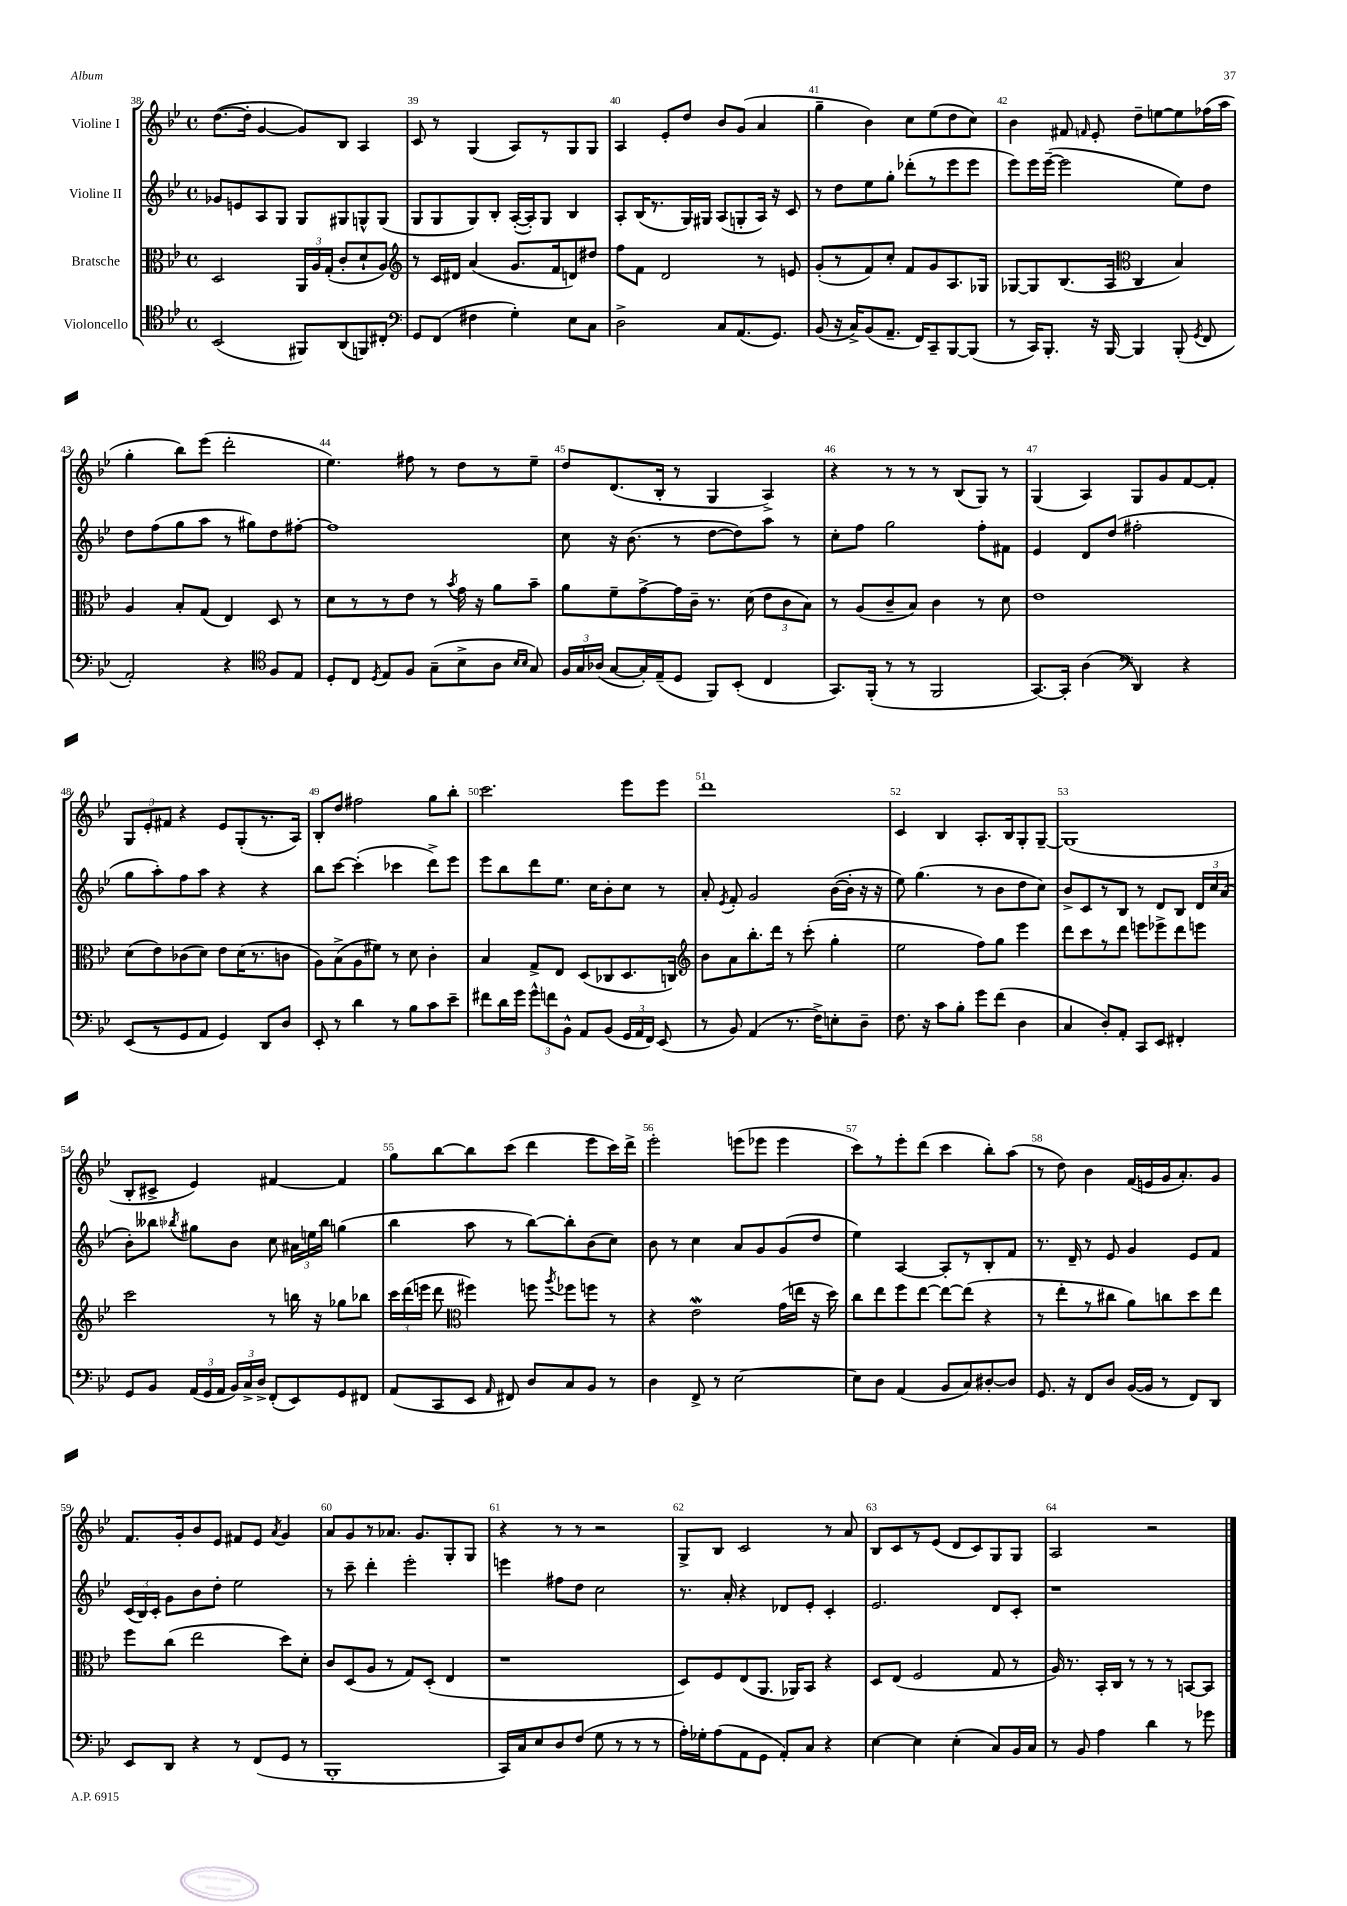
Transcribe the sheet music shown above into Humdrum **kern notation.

**kern	**kern	**kern	**kern
*part4	*part3	*part2	*part1
*staff4	*staff3	*staff2	*staff1
*I"Violoncello	*I"Bratsche	*I"Violine II	*I"Violine I
*clefC4	*clefC3	*clefG2	*clefG2
*k[b-e-]	*k[b-e-]	*k[b-e-]	*k[b-e-]
*M4/4	*M4/4	*M4/4	*M4/4
*met(c)	*met(c)	*met(c)	*met(c)
=38	=38	=38	=38
(2BB-/	2D/	8g-X/L	([8.dd\L
.	.	8en/	.
.	.	.	16dd'\Jk]
.	.	8A/	[4g/
.	.	8G/J	.
8FF#X/L)	24AA/LL	8G/L	8g/L])
.	24A/	.	.
.	(24G'/JJ	.	.
(8AA/	8c'/L	8G#X/	8B-/J
8FFn/)	8d`/	8Gn^^/	4A/
8C#X'/J	8A/J)	(8G/J	.
=39	=39	=39	=39
*clefF4	*clefG2	*	*
8GG/L	8r	8G/L	8c/
(8FF/J	16c/LL	8G/	8r
.	16d#X/JJ	.	.
4F#X\	(4a/	8G/)	(4G/
.	.	8B-'/J	.
4G'\)	8.g/L	([16A'/LL	8A/L)
.	.	16A'/J])	.
.	.	8G/J	8r
.	16f/k	.	.
8E-\L	8dn/)	4B-/	8G/
8C\J	8dd#X/J	.	8G/J
=40	=40	=40	=40
2D^\	8ff\L	8A'/L	4A/
.	8f\J	(16B-/K	.
.	.	8.r	.
.	2d/	.	8e-'/L
.	.	16G/L)	8dd/J
.	.	16G#X/JJ	.
8C/L	.	(8A/L	8b-/L
(8.AA/	.	8Gn'/	(8g/J
.	8r	16A/Jk)	4a/
8.GG/J)	.	16r	.
.	8en/	8c/	.
=41	=41	=41	=41
(8BB-/	(8g'/L	8r	4gg~\
16r	8r	8dd\L	.
16C^/KL)	.	.	.
(8BB-/	8f/)	8ee-\	4b-\)
8.AA~/J	8cc'/J	8gg'\J	.
.	8f/L	(8ddd-X'\L	8cc\L
16FF/KL)	.	.	.
8CC~/	8g/	8r	(8ee-\
[8BBB-/	8.A/	8eee-\	8dd\
(8BBB-/J]	.	8eee-\J	8cc\J)
.	16G-X/Jk	.	.
=42	=42	=42	=42
8r	[8G-X/L	8eee-\L)	4b-\
16CC/KL)	8G-/]	16eee-\L	.
8.BBB-'/J	.	([16eee-~\JJ	.
.	(8.B-/	2eee-\]	8f#X/
.	.	.	16qqfn/
16r	.	.	8e-'/
[16BBB-/	16A/Jk	.	.
*	*clefC3	*	*
4BBB-/]	4C/	.	8dd~\L
.	.	.	[8een\
(8BBB-'/	4B-/)	8ee-\L)	8ee\]
8qGG/	.	.	.
8FF/	.	8dd\J	(16ff-X\L
.	.	.	16aa\JJ
!!LO:LB:g=z
=43	=43	=43	=43
2AA'/)	4A/	8dd\L	4gg'\
.	.	(8ff\	.
.	8B-'/L	8gg\	8bb-\L)
.	(8G/J	8aa\J	(8eee-\J
4r	4E-/)	8r	2ddd'\
.	.	8gg#X\L)	.
*clefC4	*	*	*
8F/L	8D/	8dd\	.
8E-/J	8r	[8ff#X'\J	.
=44	=44	=44	=44
8D'/L	8d\L	1ff#]	4.ee-\)
8C/J	8r	.	.
8qD/	.	.	.
8E-/L	8r	.	.
8F/J	8e-\J	.	8ff#X\
(8G~\L	8r	.	8r
.	8qb-/	.	.
8B-^\	16g\	.	8dd\L
.	16r	.	.
8A\J	8a\L	.	8r
16qqB-/LL	.	.	.
16qqB-/JJ	.	.	.
8G/)	8b-~\J	.	8ee-~\J
=45	=45	=45	=45
24F/LL	8a\L	8cc\	8dd/L
24G/	.	.	.
(24A-X/JJ	.	.	.
[8G/L	8f~\	16r	(8.d/
.	.	(8.b-\	.
16G'/L])	[8g^\	.	.
(16E-~/J	.	.	16B-'/Jk
8D/J	16g\L]	8r	8r
.	16c~\JJ	.	.
8FF/L)	8.r	[8dd\L	4G/
(8BB-'/J	.	8dd\])	.
.	(16d\	.	.
4C/	12e-\L	8aa\J	4A^/)
.	12c\	.	.
.	.	8r	.
.	12B-\J)	.	.
=46	=46	=46	=46
8.GG/L)	8r	8cc'\L	4r
.	(8A/L	8ff\J	.
(16FF'/Jk	.	.	.
8r	8c~/	2gg\	8r
8r	8B-/J)	.	8r
2FF/	4c\	.	8r
.	.	.	(8B-/L
.	8r	8ff'\L	8G/J)
.	8d\	8f#X\J	8r
=47	=47	=47	=47
[8.GG/L)	1e-	4e-/	(4G/
16GG'/Jk]	.	.	.
(4A\	.	8d/L	4A/)
.	.	(8dd/J	.
*clefF4	*	*	*
4DD/)	.	2ff#X'\	8G/L
.	.	.	8g/
4r	.	.	[8f/
.	.	.	8f'/J]
!!LO:LB:g=z
=48	=48	=48	=48
(8EE-/L	(8d\L	8gg\L	12G/L
.	.	.	12e-'/
8r	8e-\)	8aa'\)	.
.	.	.	12f#X/J
8GG/	(8c-X\	8ff\	4r
8AA/J	8d\J)	8aa\J	.
4GG/)	8e-\L	4r	8e-/L
.	(16d\K	.	(8G'/
.	8.r	.	.
8DD/L	.	4r	8.r
8D/J	8cn\J	.	.
.	.	.	16A/Jk)
=49	=49	=49	=49
8EE-'/	8A\L)	8bb-\L	8B-'/L
8r	(8B-^\	[8ccc\J	8dd/J
4d\	8A\	(4ccc'\]	2ff#X\
.	8f#X\J)	.	.
8r	8r	4ccc-X\	.
8B-\L	8d\	.	.
8c\	4c'\	8ddd^\L)	8gg\L
8e-~\J	.	8eee-\J	8bb-'\J
=50	=50	=50	=50
8f#X\L	4B-/	8eee-\L	2.ccc\
16d\L	.	8bb-\	.
16g\JJ	.	.	.
12g^^\L	8G^/L	8ddd\	.
12fn\	.	.	.
.	8E-/J	8.ee-\J	.
12BB-^^\J	.	.	.
8AA/L	(8D/L	.	.
.	.	16cc\KL	.
(8BB-/J	8C-X/	8b-'\	.
24GG/LL	8.D/	8cc\J	8eee-\L
24AA/	.	.	.
24FF/JJ)	.	.	.
(8EE-/	.	8r	8eee-\J
.	16Cn/Jk)	.	.
=51	=51	=51	=51
*	*clefG2	*	*
8r	8b-\L	8a'/	1ddd
.	.	8qe-/	.
8BB-/)	8a\	8f'/	.
(4AA/	8.bb-'\	2g/	.
.	16ddd\Jk	.	.
8.r	8r	.	.
.	(8ccc'\	.	.
16F^\KL)	.	.	.
8En'\	4gg'\	([16b-\LL	.
.	.	16b-'\JJ]	.
8D~\J	.	16r	.
.	.	16r	.
=52	=52	=52	=52
8.F\	2ee-\	8ee-\)	4c/
.	.	(4.gg\	.
16r	.	.	.
8c\L	.	.	4B-/
8B-'\J	.	.	.
8g\L	8ff\L)	8r	8.A'/L
(8f\J	8gg\J	8b-\L	.
.	.	.	16B-/k
4D\	4eee-\	8dd\	8G'/
.	.	8cc\J)	[8G~/J
=53	=53	=53	=53
4C/	8ddd\L	8b-^/L	(1G]
.	8ccc\	8c/	.
8D'/L)	8r	8r	.
8AA'/J	8ddd\J	8B-/J	.
8CC/L	8eeen\L	8r	.
8EE-/J	8eee-X^\	8d/L	.
4FF#X'/	8ddd\	8B-/J	.
.	8eeen\J	24d/LL	.
.	.	24cc/	.
.	.	(24a/JJ	.
!!LO:LB:g=z
=54	=54	=54	=54
8GG/L	2ccc\	8b-'\L)	8B-'/L
8BB-/J	.	8bb--X\J	8c#X^/J
.	.	8qbb-X/	.
(24AA/LL	.	8gg#X\L	4e-/)
24GG/	.	.	.
24AA/JJ	.	.	.
24BB-/LL)	.	8b-\J	.
24C^/	.	.	.
24D^/JJ	.	.	.
(8FF'/L	8r	8cc\	[4f#X/
8EE-/)	16bbn\	24a#X\LL	.
.	.	24een\	.
.	16r	.	.
.	.	24bb-\JJ	.
8GG/	8gg-X\L	(4ggn\	4f#/]
8FF#X/J	8bb-X\J	.	.
=55	=55	=55	=55
(8AA/L	24ccc\LL	4bb-\	8gg\L
.	(24ddd\	.	.
.	24eeen\JJ	.	.
8CC/	8ddd\	.	[8bb-\
*	*clefC3	*	*
8EE-/J	4ff#X\)	8aa\	8bb-\]
16qqAA/	.	.	.
8FF#X/)	.	8r	(8ccc\J
8D/L	8ffn\	[8bb-\L)	4ddd\
.	8qaa/	.	.
8C/	8ff-X\L	8bb-'\]	.
8BB-/J	8ffn\J	(8b-\	8eee-\L
8r	8r	8cc\J)	16ccc\L)
.	.	.	16ddd^\JJ
=56	=56	=56	=56
4D\	4r	8b-\	2eee-'\
.	.	8r	.
8FF^/	2e-w\	4cc\	.
8r	.	.	.
[2E-\	.	8a/L	(8eeen\L
.	.	8g/	8eee-X\J
.	(16g\LL	(8g/	4eee-\
.	16een\JJ	.	.
.	16r	8dd/J	.
.	16dd\)	.	.
=57	=57	=57	=57
8E-\L]	8cc\L	4ee-\)	8ccc\L)
8D\J	8ee-\	.	8r
(4AA/	8ff\	[4A/	8eee-'\
.	[8ee-\J	.	(8ddd\J
8BB-/L	8ee-\L_	8A'/L]	4ccc\
8C/)	(8ee-\J]	8r	.
[8D#X'/	4r	8B-'/	8bb-'\L)
8D#/J]	.	8f/J	(8aa\J
=58	=58	=58	=58
8.GG/	8r	8.r	8r
.	8ee-'\L	.	8dd\)
16r	.	16d~/	.
8FF/L	8r	8r	4b-\
8D/J	8cc#X\J	8e-/	.
([16BB-/LL	8a\L)	4g/	(16f/LL
16BB-/JJ]	.	.	16en/
8r	8ccn\	.	16g/J
.	.	.	8.a'/)
8FF/L)	8dd\	8e-/L	.
8DD/J	8ee-\J	8f/J	8g/J
!!LO:LB:g=z
=59	=59	=59	=59
8EE-/L	8ff\L	(24c/LL	8.f/L
.	.	24B-/)	.
.	.	24c'/JJ	.
8DD/J	(8cc\J	8g\L	.
.	.	.	16g'/k
4r	2ee-\	8b-\	8b-/
.	.	8dd'\J	8e-/J
8r	.	2ee-\	8f#X/L
(8FF/L	.	.	8e-/J
.	.	.	8qa/
8GG/J	8dd\L)	.	4g/
8r	8d'\J	.	.
=60	=60	=60	=60
1BBB-'	8c/L	8r	8a/L
.	(8D/	8ccc~\	8g/
.	8A/J	4ddd'\	8r
.	8r	.	8.a-X/J
.	8G/L)	2eee-'\	.
.	.	.	8.g/L
.	(8D'/J	.	.
.	4E-/	.	8G'/
.	.	.	8G/J
=61	=61	=61	=61
16CC/LL)	1r	4eeen\	4r
16C/J	.	.	.
8E-/	.	.	.
8D/	.	8ff#X\L	8r
(8F/J	.	8dd\J	8r
8G\	.	2cc\	2r
8r	.	.	.
8r	.	.	.
8r	.	.	.
=62	=62	=62	=62
16A'\LL)	8D/L)	8.r	8G^/L
16G-X'\J	.	.	.
(8A\	8F/	.	8B-/J
.	.	16a'/	.
8AA\	(8E-/	4r	2c/
8GG\J	8.AA/J	.	.
8AA'/L)	.	8d-X/L	.
.	16AA-X/KL)	.	.
8C/J	8BB-/J	8e-'/J	.
4r	4r	4c'/	8r
.	.	.	8a/
=63	=63	=63	=63
[4E-\	8D/L	2.e-/	8B-/L
.	(8E-/J	.	8c/
4E-\]	2F/	.	8r
.	.	.	(8e-/J
(4E-'\	.	.	8d/L
.	.	.	8c/)
8C/L)	8G/	8d/L	8G/
16BB-/L	8r	8c'/J	8G/J
16C/JJ	.	.	.
=64	=64	=64	=64
8r	16A/)	1r	2A/
.	8.r	.	.
8BB-/	.	.	.
4A\	16BB-'/LL	.	.
.	16C/JJ	.	.
.	8r	.	.
4d\	8r	.	2r
.	8r	.	.
8r	[8BBn/L	.	.
8g-X\	8BB/J]	.	.
==	==	==	==
*-	*-	*-	*-
